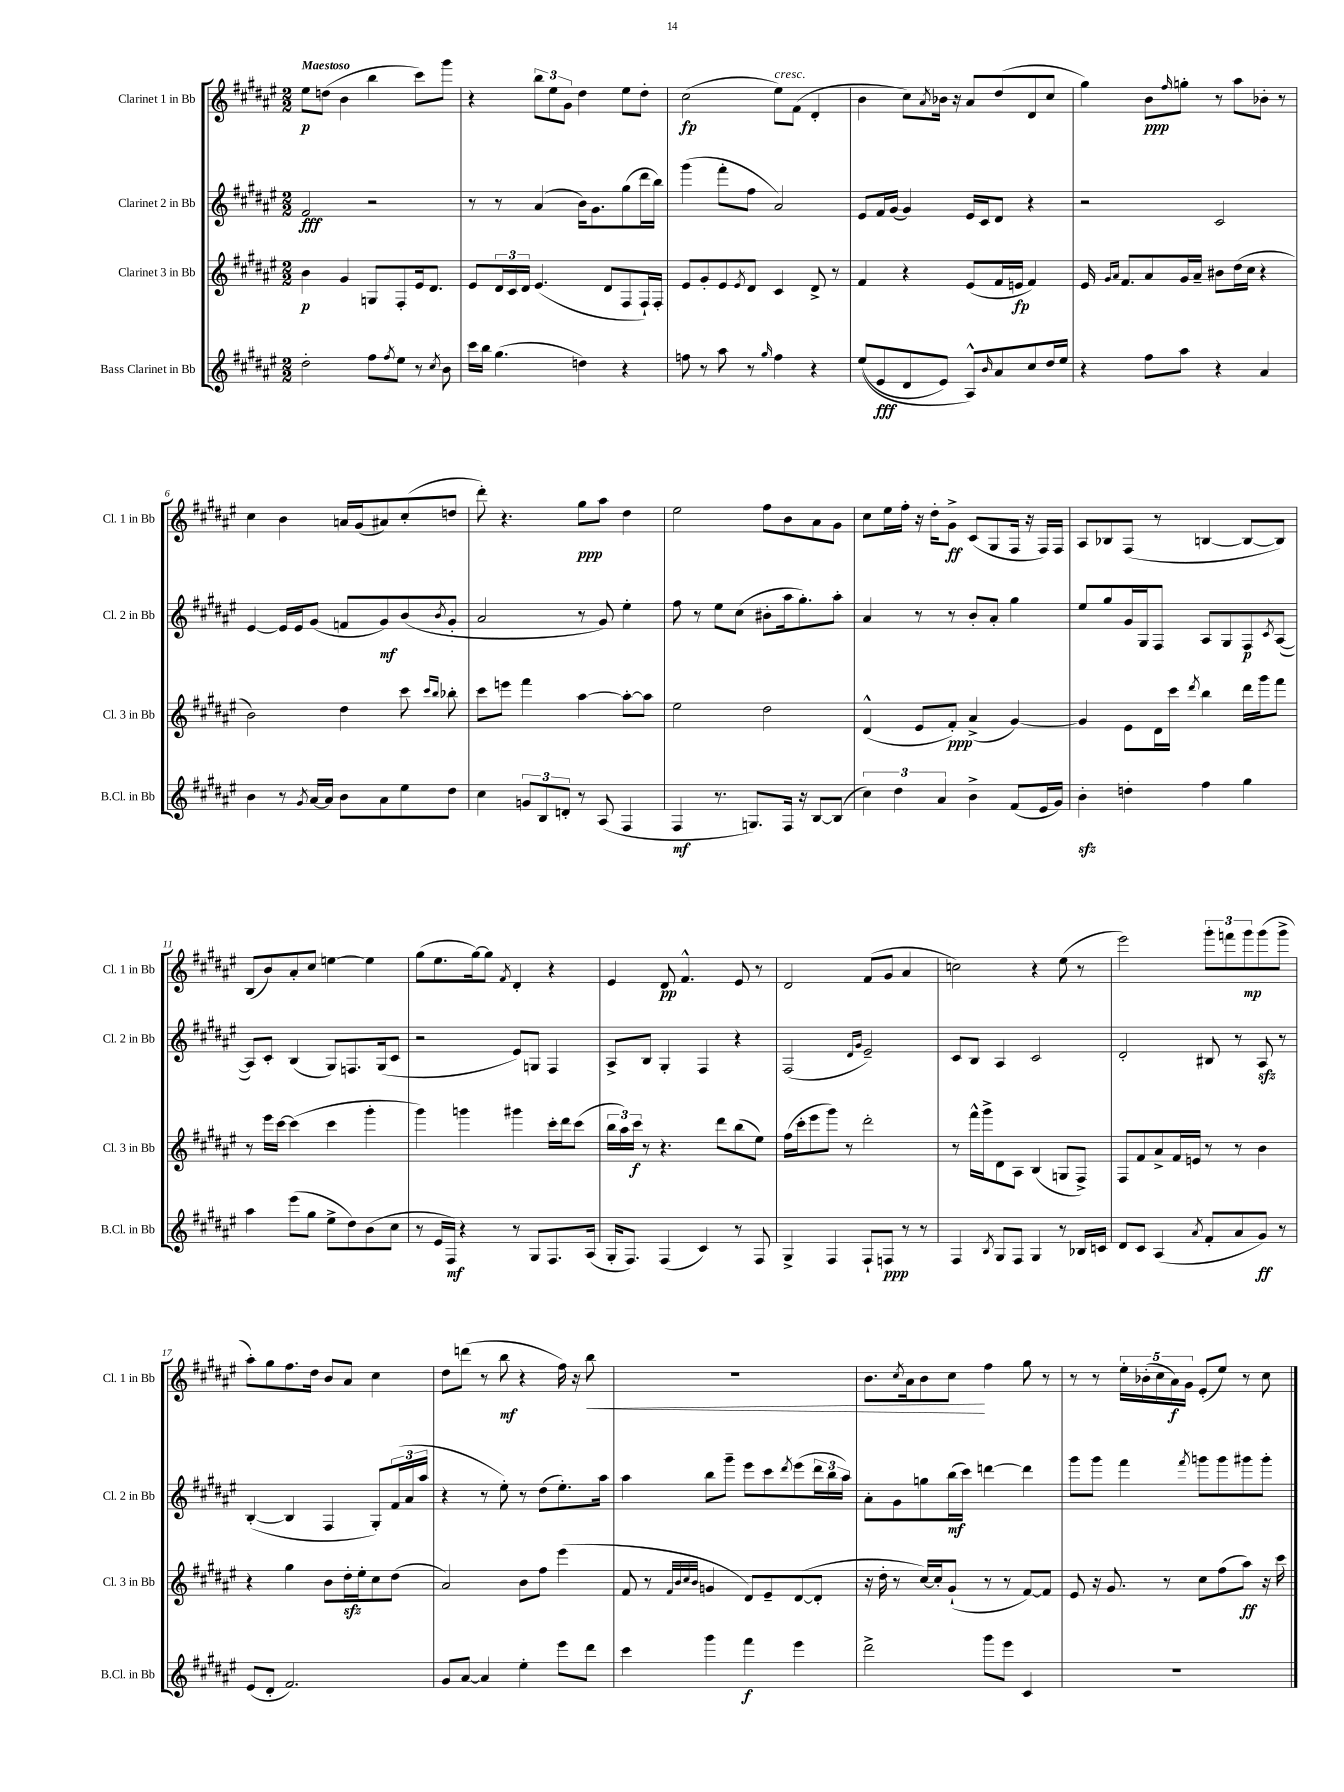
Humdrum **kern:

**kern	**kern	**kern	**kern
*staff4	*staff3	*staff2	*staff1
*clefG2	*clefG2	*clefG2	*clefG2
*k[f#c#g#d#a#e#]	*k[f#c#g#d#a#e#]	*k[f#c#g#d#a#e#]	*k[f#c#g#d#a#e#]
*M2/2	*M2/2	*M2/2	*M2/2
2dd#'	4b	2f#	8ee#
.	.	.	(8dd
.	4g#	.	4b
8ff#	8G	2r	4bb
8qff#	.	.	.
8ee#	8F#'	.	.
8r	16e#	.	8ccc#)
.	8.d#	.	.
8qcc#	.	.	.
8b	.	.	8ggg#
=	=	=	=
16ccc#	8e#	8r	4r
16bb	.	.	.
(4.gg#	24d#	8r	.
.	24c#	.	.
.	24d#	.	.
.	(4.e#	(4a#	12bb
.	.	.	12ee#
.	.	.	12g#
4dd)	.	16b)	4dd#
.	.	8.g#	.
.	8d#	.	.
4r	8F#	(8gg#	8ee#
.	16F#`)	16ddd#	8dd#'
.	16F#'	16bb)	.
=	=	=	=
8ff	8e#	(4ggg#	(2cc#
8r	8g#'	.	.
8aa#	8e#	8fff#'	.
.	8qe#	.	.
8r	8d#	8ff#	.
16qqgg#	.	.	.
4ff	4c#	2a#)	8ee#)
.	.	.	(8f#
4r	8d#^	.	4d#'
.	8r	.	.
=	=	=	=
&((8ee#	4f#	8e#	4b
8e#	.	16f#	.
.	.	(16g#	.
8d#	4r	4g#)	8cc#)
.	.	.	8qa#
8e#)	.	.	16b-
.	.	.	16r
8A#^^&)	(8e#	16e#	8a#
.	.	16c#	.
16qqb	.	.	.
8a#	16f#	8d#	(8dd#
.	16e	.	.
8cc#	4f#)	4r	8d#
16dd#	.	.	8cc#
16ee#	.	.	.
=	=	=	=
4r	16e#	2r	4gg#)
.	16qqg#	.	.
.	16qqa#	.	.
.	8.f#	.	.
8ff#	8a#	.	8b
.	.	.	16qqff#
8aa#	16g#	.	8gg'
.	16a#~	.	.
4r	8b#	2c#	8r
.	(16dd#	.	8aa#
.	16cc#	.	.
4a#	4r	.	8b-'
.	.	.	8r
=	=	=	=
4b	2b)	[4e#	4cc#
8r	.	16e#]	4b
.	.	16e#	.
8qg#	.	.	.
[16a#	.	(8g#	.
16a#]	.	.	.
8b	4dd#	8f	16a
.	.	.	(16g#
8a#	.	8g#)	8a#)
8ee#	8ccc#	(8b	(8cc#'
.	16qqccc#	.	.
.	16qqbb	8qb	.
8dd#	8bb-'	8g#'	8dd
=	=	=	=
4cc#	8ccc#	2a#	8ddd#')
.	8eee	.	4.r
12g	4fff#	.	.
12B	.	.	.
12d'	.	.	.
8r	[4aa#	8r	8gg#
(8A#	.	8g#)	8aa#
4F#	8aa#'_	4ee#'	4dd#
.	8aa#]	.	.
=	=	=	=
4F#	2ee#	8ff#	2ee#
.	.	8r	.
8.r	.	8ee#	.
.	.	(8cc#	.
8.G)	.	.	.
.	2dd#	8b#'	8ff#
16F#	.	16aa#	8b
16r	.	8.gg#')	.
[8B	.	.	8a#
(8B]	.	8aa#'	8g#
=	=	=	=
6cc#)	(4d#^^	4a#	8cc#
.	.	.	16ee#
6dd#	.	.	.
.	.	.	16ff#'
.	8e#	8r	16r
.	.	.	16dd#'
6a#	.	.	.
.	8f#')	8r	8g#^
4b^	(4a#^	8b'	(8c#
.	.	8a#'	8G#
(8f#	[4g#)	4gg#	16F#
.	.	.	16r
16e#	.	.	16F#)
16g#)	.	.	16F#
=	=	=	=
4b'	4g#]	8ee#	8A#
.	.	8gg#	8B-
4dd'	8e#	16g#	(8F#
.	.	16G#	.
.	16d#	8F#	8r
.	16ccc#	.	.
.	8qddd#	.	.
4ff#	4bb	8A#	[4B
.	.	8G#	.
4gg#	16ddd#	8F#	8B_
.	16ggg#	.	.
.	.	8qc#	.
.	8fff#	([8A#	8B])
=	=	=	=
4aa#	8r	8A#])	(8B
.	16eee#	8c#'	8b)
.	[16ccc#	.	.
(8eee#	(4ccc#]	(4B	8a#'
8gg#	.	.	8cc#
8ee#^	4ccc#	8G#)	[4ee
8dd#)	.	8.F	.
(8b	4ggg#'	.	4ee]
.	.	(16G#	.
8cc#	.	8c#	.
=	=	=	=
8r	4ggg#)	2r	(8gg#
16e#	.	.	8.ee#
16F#)	.	.	.
4r	4ggg	.	.
.	.	.	[16gg#)
.	.	.	8gg#]
.	.	.	8qf#
8r	4ggg#	8e#)	4d#'
8G#	.	8G	.
8.F#	16ccc#'	4F#	4r
.	16ddd#	.	.
.	(8ccc#	.	.
(16A#	.	.	.
=	=	=	=
16G#'	24bb	8A#^	4e#
.	24aa#)	.	.
8.F#)	.	.	.
.	24ccc#	.	.
.	8r	8B	.
(4F#	4.r	4G#'	8d#
.	.	.	4.f#^^
4c#)	.	4F#	.
.	8ddd#	.	.
8r	(8bb	4r	8e#
8F#	8ee#)	.	8r
=	=	=	=
4G#^	(16ff#	(2F#	2d#
.	16ccc#'	.	.
.	8eee#	.	.
4F#	8ggg#)	.	.
.	8r	.	.
.	.	16qqd#	.
.	.	16qqg#	.
8F#`	2ddd#'	2e#~)	(8f#
8F	.	.	8g#
8r	.	.	4a#
8r	.	.	.
=	=	=	=
4F#	8r	8c#	2cc)
.	16fff#^^	8B	.
.	16ggg#^	.	.
8qB	.	.	.
8G#	8d#	4A#	.
8F#	8A#	.	.
4G#	(4B	2c#	4r
8r	8G	.	(8ee#
16B-	8F#^)	.	8r
16c	.	.	.
=	=	=	=
8d#	8F#	2d#'	2eee#)
8c#	8f#	.	.
(4A#	8a#^	.	.
.	16f#	.	.
.	16e	.	.
8qa#	.	.	.
8f#'	8r	8B#	12ggg#'
.	.	.	12fff
8a#	8r	8r	.
.	.	.	12ggg#
8g#)	4b	8A#	(8ggg#
8r	.	8r	8ggg#^
=	=	=	=
(8e#	4r	([4B'	8aa#')
8d#'	.	.	8gg#
2.f#)	4gg#	4B]	8.ff#
.	.	.	16dd#
.	8b	4F#	8b
.	16dd#'	.	8a#
.	16ee#'	.	.
.	8cc#	8G#')	4cc#
.	(8dd#	(24f#	.
.	.	24a#	.
.	.	24aa#	.
=	=	=	=
8g#	2a#)	4r	8dd#
[8a#	.	.	(8ddd
4a#]	.	8r	8r
.	.	8ee#')	8bb
4ee#'	8b	8r	4r
.	8ff#	(8dd#	.
8eee#	(4eee#	8.ee#')	16ff#)
.	.	.	16r
8ddd#	.	.	8bb
.	.	16aa#	.
=	=	=	=
4ccc#	8f#	4aa#	1r
.	8r	.	.
.	32qqf#	.	.
.	32qqb	.	.
.	32qqcc#	.	.
.	32qqb	.	.
4ggg#	4g	8bb	.
.	.	8ggg#~	.
4fff#	8d#)	8eee#	.
.	8e#~	8ccc#	.
.	.	8qddd#	.
4eee#	([8d#	(8eee#	.
.	8d#']	24ddd#	.
.	.	24bb	.
.	.	24aa#)	.
=	=	=	=
2ddd#^	16r	8a#'	8.b
.	16dd#'	.	.
.	8r	8g#	.
.	.	.	8qcc#
.	.	.	16a#
.	[16cc#)	8gg	8b
.	16cc#']	.	.
.	(8g#`	(16bb	8cc#
.	.	16ccc#)	.
8ggg#	8r	[4ddd	4ff#
8eee#	8r	.	.
4c#	[8f#)	4ddd]	8gg#
.	8f#]	.	8r
=	=	=	=
1r	8e#	8ggg#	8r
.	16r	8ggg#	8r
.	8.g#	.	.
.	.	4fff#	20ee#'
.	.	.	(20b-'
.	.	.	20cc#
.	8r	.	.
.	.	.	20a#)
.	.	.	20g#
.	.	8qfff#	.
.	8cc#	8ggg	(8e#'
.	(8ff#	8ggg	8ee#)
.	8aa#)	8ggg#	8r
.	16r	8ggg#'	8cc#
.	16ccc#	.	.
==	==	==	==
*-	*-	*-	*-
